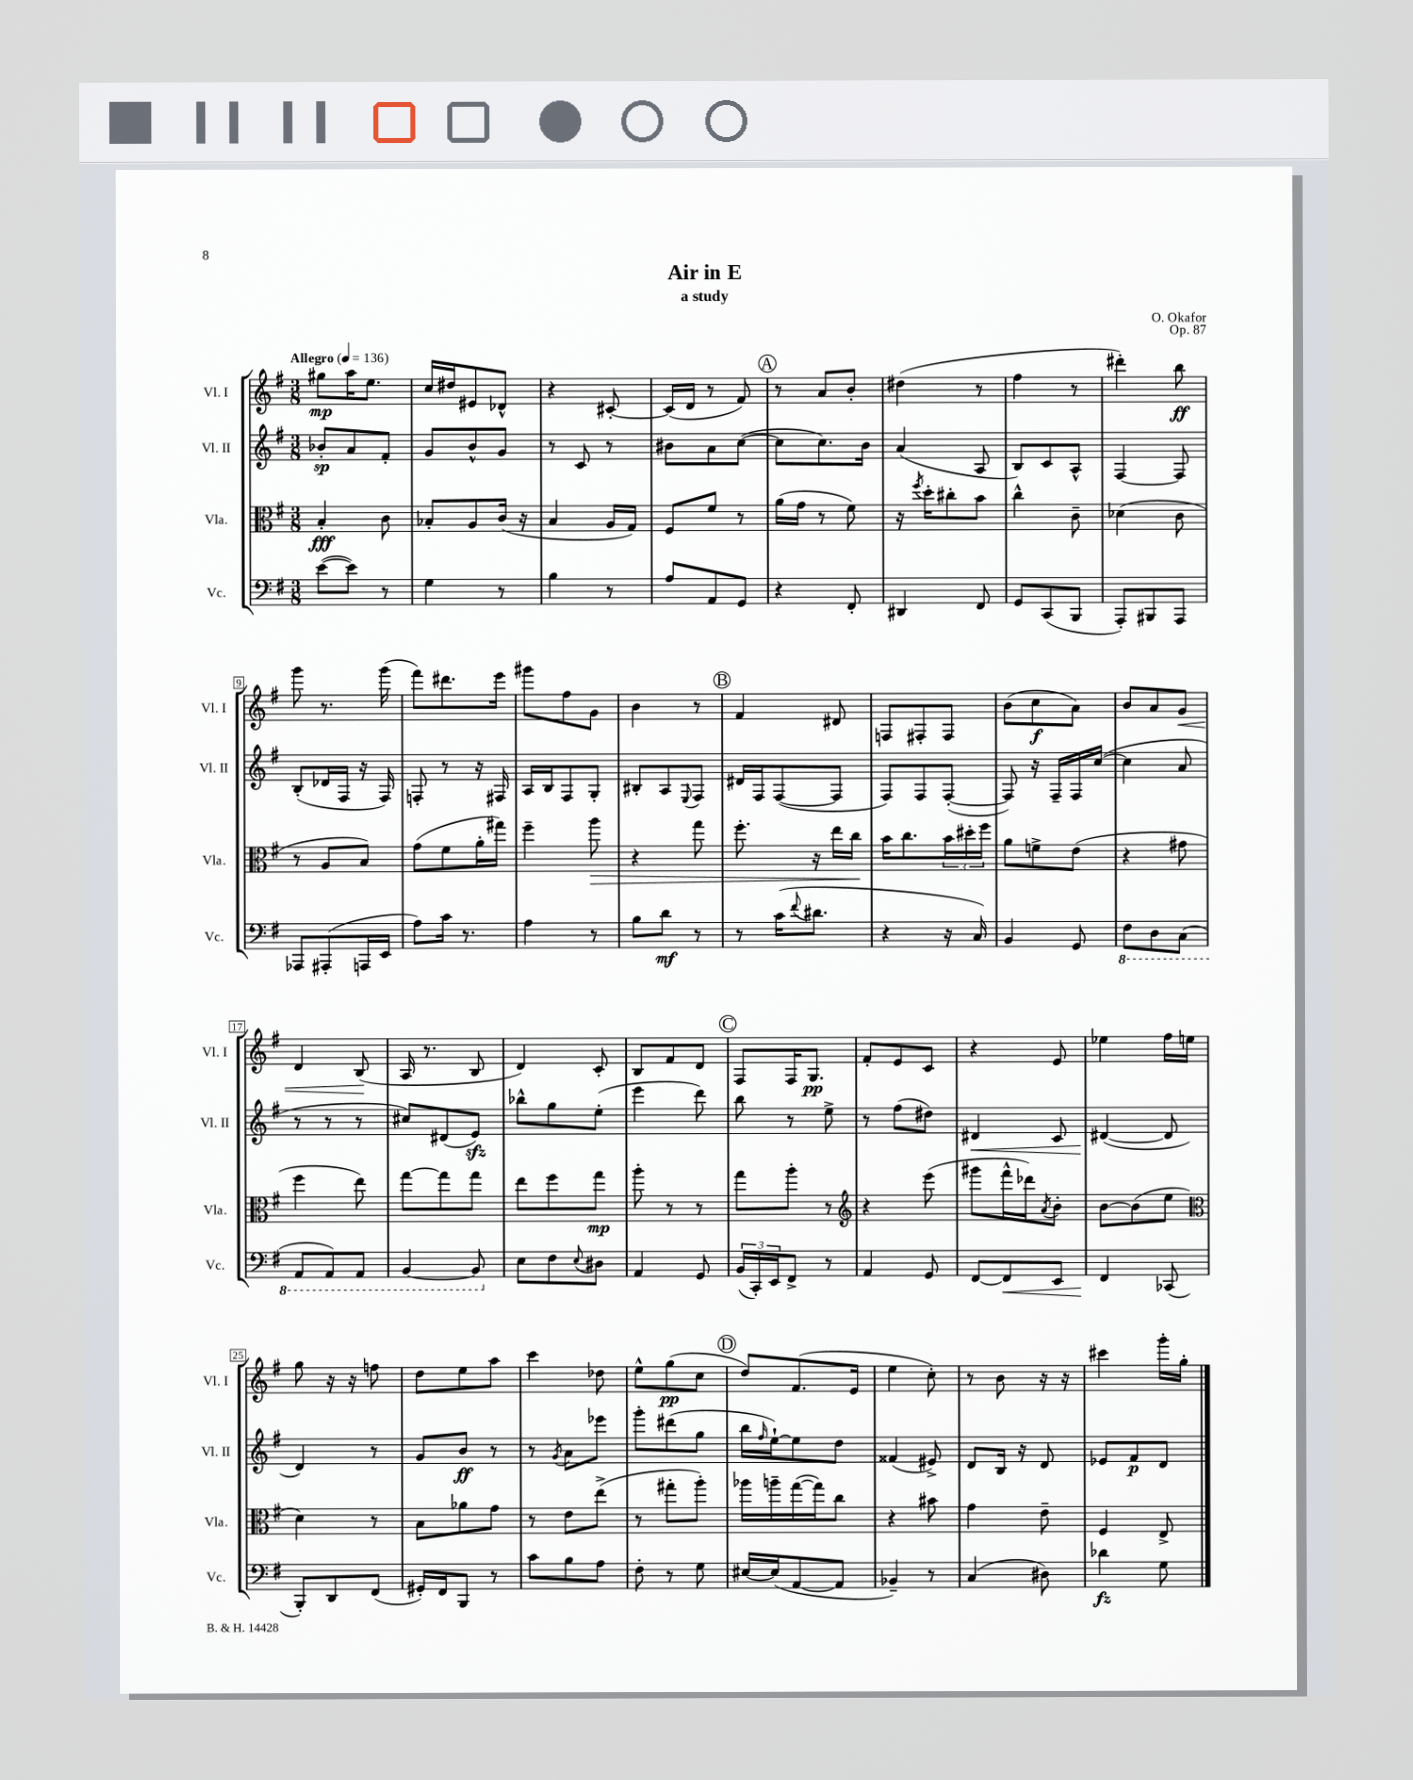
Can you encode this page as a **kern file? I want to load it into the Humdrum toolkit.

**kern	**kern	**kern	**kern
*staff4	*staff3	*staff2	*staff1
*clefF4	*clefC3	*clefG2	*clefG2
*k[f#]	*k[f#]	*k[f#]	*k[f#]
*M3/8	*M3/8	*M3/8	*M3/8
*MM136	*MM136	*MM136	*MM136
([8e	4B'	8b-'	8gg#
8e])	.	8a	16aa
.	.	.	8.ee
8r	8c	8f#'	.
=	=	=	=
4G	8B-'	8g	16cc
.	.	.	16dd#
.	8A	8b^^	8e#
8r	(16c	8g	8d-^^
.	16r	.	.
=	=	=	=
4B	4B	8r	4r
.	.	8c	.
8r	16A	8r	[8c#'
.	16G)	.	.
=	=	=	=
8A	8F#	8b#	(16c#]
.	.	.	16d
8AA	8f#	8a	8r
8GG	8r	([8cc	8f#)
=	=	=	=
4r	(16a	8cc]	8r
.	16g	.	.
.	8r	8.cc)	8a
8FF#'	8f#)	.	8b'
.	.	16b	.
=	=	=	=
4DD#	16r	(4a	(4dd#
.	8qff#	.	.
.	16dd'	.	.
.	8cc#'	.	.
8FF#	8b	8A	8r
=	=	=	=
8GG	4cc^^	8B)	4ff#
(8CC	.	8c	.
8BBB	8c~	8A^^	8r
=	=	=	=
8AAA')	(4d-	[4F#	4ddd#')
8BBB#	.	.	.
8AAA	8c	8F#]	8bb
=	=	=	=
8AAA-	8r	(8B'	8ggg
(8AAA#'	8A	16d-	8.r
.	.	16F#	.
16AAA	8B)	16r	.
16EE	.	16F#)	(16ggg
=	=	=	=
8A)	(8g	8F'	8fff#)
16c	8f#	8r	8.ddd#
8.r	.	.	.
.	16a'	16r	.
.	16gg#)	16F#	16eee
=	=	=	=
4A	4ff#~	16A	8ggg#
.	.	16B	.
.	.	8F#	8ff#
8r	8aa	8G'	8g
=	=	=	=
8B	4r	8B#'	4b
8d	.	8A	.
.	.	8qqE	.
8r	8gg	8F#	8r
=	=	=	=
8r	8.ff#'	16d#	4f#
.	.	16F#	.
(16c	.	([8F#	.
8qqf#	.	.	.
8.d#	16r	.	.
.	16ee	8F#]	8d#
.	16cc	.	.
=	=	=	=
4r	16b	8F#)	8F
.	8.cc	.	.
.	.	8F#	8F#'
16r	24b	([8F#'	8F#
.	24dd#'	.	.
16C)	.	.	.
.	24ff#	.	.
=	=	=	=
4BB	8a	8F#])	(8b
.	8f^	16r	8cc
.	.	16F#~	.
8GG	(8e	16F#	8a)
.	.	([16cc	.
=	=	=	=
8FF#	4r	4cc]	8b
8DD	.	.	8a
(8CC	8g#	8a	8g
=	=	=	=
8AAA	4ff#	8r	4d
8AAA)	.	8r	.
8AAA	8ee)	8r	(8B
=	=	=	=
[4BBB	[8gg	8cc#)	16A
.	.	.	8.r
.	8gg]	(8d#	.
8BBB]	8gg	8e)	8B
=	=	=	=
8E	8ee	8bb-^^	4d)
8F#	8ff#	8gg	.
8qqE	.	.	.
8D#	8gg	(8ee'	8c'
=	=	=	=
4AA	8aa'	4eee	8B
.	8r	.	8f#
8GG	8r	8ddd)	8d
=	=	=	=
(24BB	8gg	8bb	8F#
24CC')	.	.	.
24EE	.	.	.
8FF#^	8aa'	8r	16F#
.	.	.	8.G
8r	8r	8ee^	.
=	=	=	=
*	*clefG2	*	*
4AA	4r	8r	8f#'
.	.	(8ff#	8e
8GG	(8eee	8dd#)	8c
=	=	=	=
[8FF#	8ggg#	4d#	4r
8FF#]	16fff#^^	.	.
.	16ddd-)	.	.
.	8qa	.	.
8EE	8b'	8c	8e
=	=	=	=
4FF#	[8b	([4d#	4ee-
.	(8b]	.	.
(8CC-	8ee	8d#]	16ff#
.	.	.	16ee
=	=	=	=
*	*clefC3	*	*
8BBB')	4d)	4d)	8gg
8DD	.	.	16r
.	.	.	16r
(8FF#	8r	8r	8ff
=	=	=	=
16GG#')	8B	8g	8dd
16FF#	.	.	.
8BBB	8a-	8b	8ee
8r	8g	8r	8aa
=	=	=	=
8c	8r	8r	4ccc
.	.	8qg	.
8B	8e	8a	.
8A	(8ee^	8eee-	8dd-
=	=	=	=
8F#'	8r	8ggg'	8ee^^
8r	8gg#'	(8ddd#	(8gg
8G	8aa')	8gg	8cc
=	=	=	=
[16E#	16aa-	16bb	8dd)
.	.	16qqff#	.
(16E#]	16aa~	[16ee`)	.
[8AA	([16gg	8ee]	(8.f#
.	16gg])	.	.
8AA]	8cc	8dd	.
.	.	.	16e
=	=	=	=
4BB-~)	4r	(4f##	4ee
8r	8b#	8e#^)	8cc')
=	=	=	=
(4C	4g	8d	8r
.	.	16B	8b
.	.	16r	.
8D#)	8e~	8d	16r
.	.	.	16r
=	=	=	=
4d-	4F#	8e-	4ccc#
.	.	8f#	.
8G	8E^	8d	16ggg'
.	.	.	16gg'
==	==	==	==
*-	*-	*-	*-
